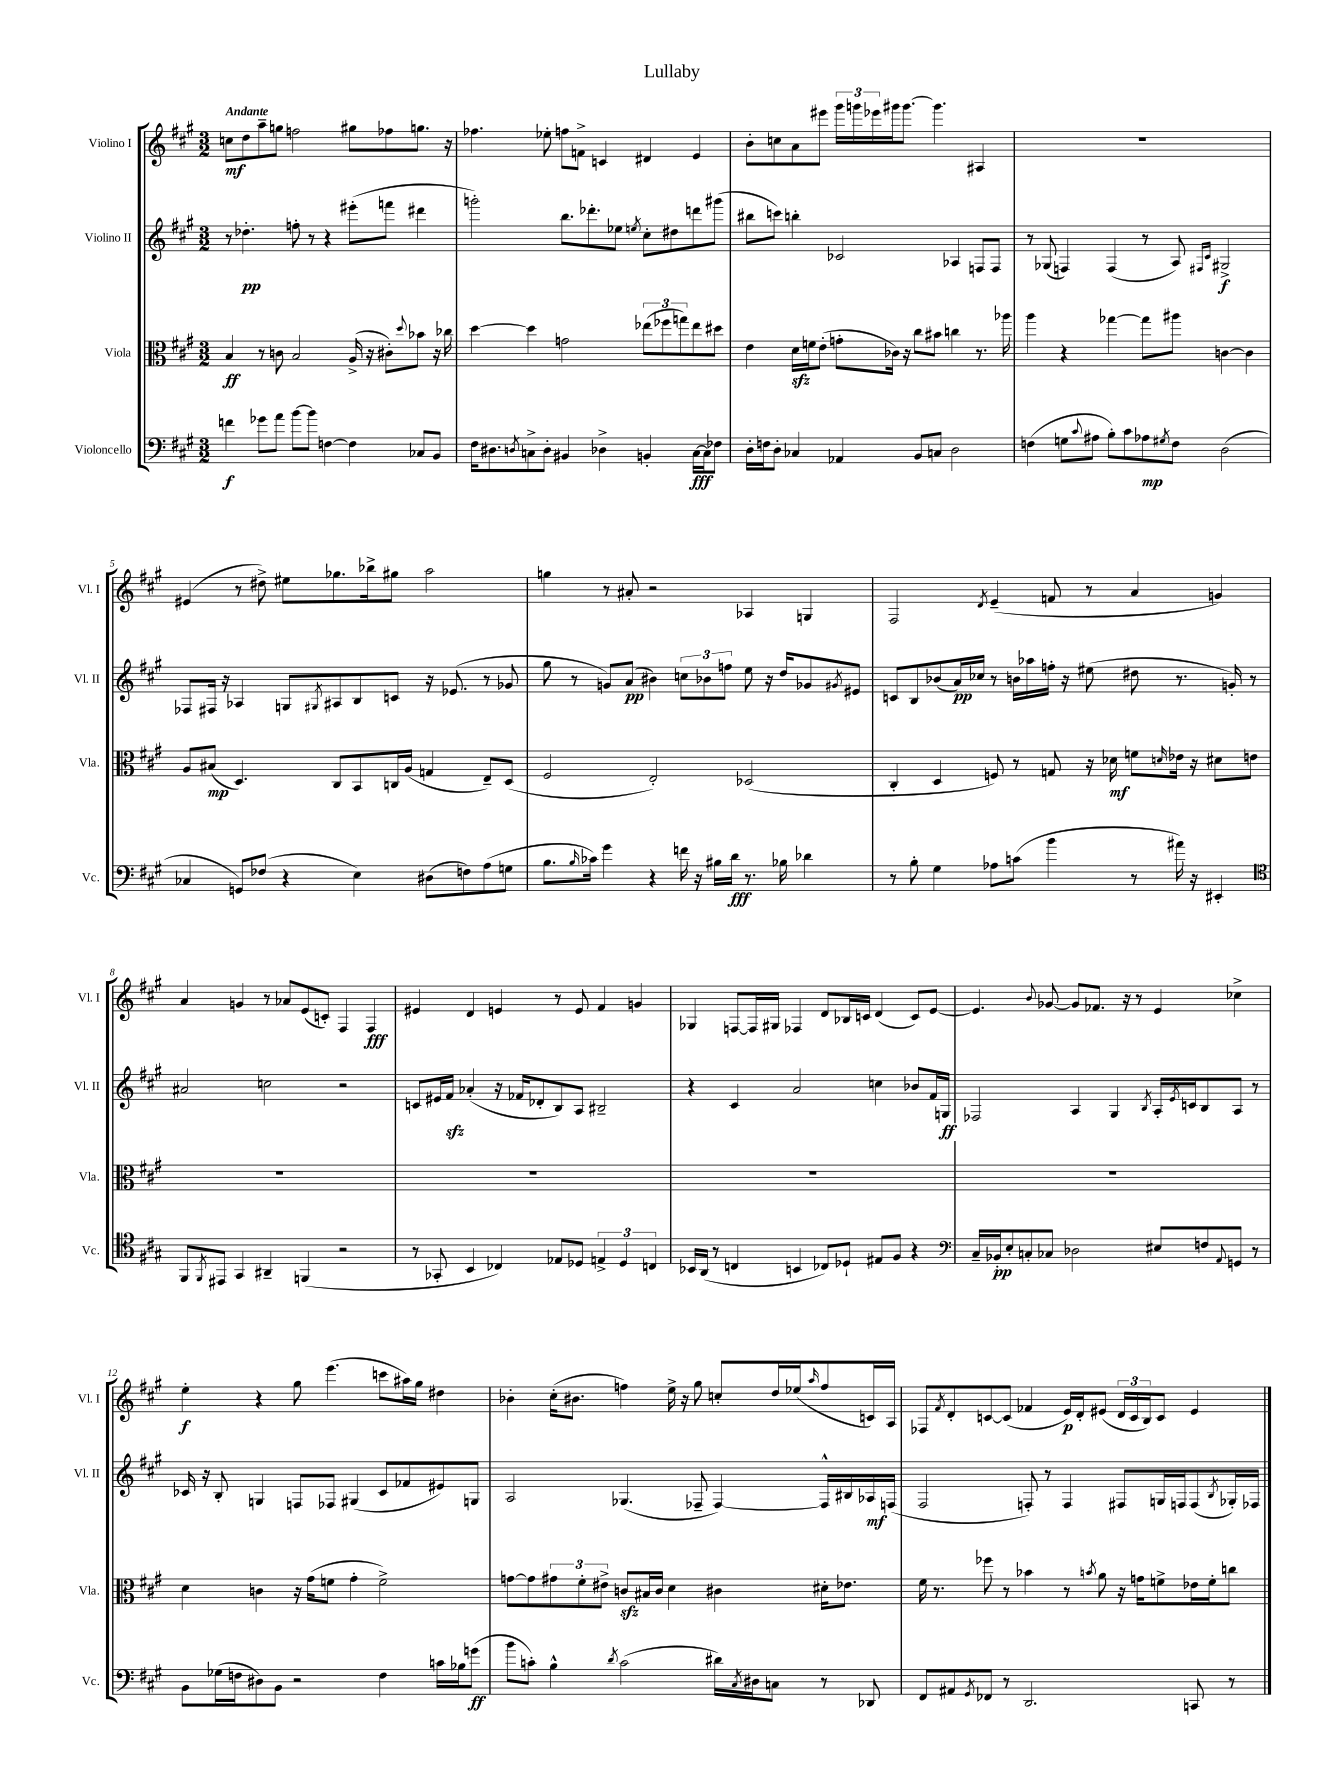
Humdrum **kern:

**kern	**kern	**kern	**kern
*staff4	*staff3	*staff2	*staff1
*clefF4	*clefC3	*clefG2	*clefG2
*k[f#c#g#]	*k[f#c#g#]	*k[f#c#g#]	*k[f#c#g#]
*M3/2	*M3/2	*M3/2	*M3/2
4f	4B	8r	8cc
.	.	4.dd-'	8dd
8g-	8r	.	8aa~
8a	8c	.	8gg
[8b	2B	8ff'	2ff
8b]	.	8r	.
[4F	.	4r	.
4F]	(16A^	(8eee#'	8gg#
.	16r	.	.
.	8c#')	8fff	8ff-
.	8qqdd	.	.
8C-	8b-	4ddd#	8.gg
8BB	16r	.	.
.	16cc-	.	16r
=	=	=	=
16F#	[4dd	2ggg')	4.ff-
8.D#	.	.	.
8qD	.	.	.
8C^	4dd]	.	.
8D'	.	.	8ee-'
4BB#	2g	8.bb	8ff
.	.	.	8f^
.	.	8.ddd-'	.
4D-^	.	.	4c
.	.	8ee-	.
.	.	8qee	.
4BB'	(12ee-	8cc#'	4d#
.	12ff-	.	.
.	.	8dd#	.
.	12gg)	.	.
[16C	8ee-	8ddd	4e
16C]	.	.	.
8F-	8dd#	(8ggg#	.
=	=	=	=
16D'	4e	8bb#	8b'
16F	.	.	.
8D'	.	8ccc)	8cc
4C-	16d	4bb'	8a
.	16f	.	.
.	(8e'	.	8eee#
4AA-	8g'	2c-	24ggg#
.	.	.	24ggg
.	.	.	24eee-
.	16c-)	.	16ggg#
.	16r	.	[8.ggg#
8BB	8cc#	.	.
8C	8b#	.	4.ggg#]
2D	4cc	4A-	.
.	8.r	8F	4A#
.	.	8F	.
.	16aa-	.	.
=	=	=	=
(4F	4aa	8r	1.r
.	.	(8G-	.
8G	4r	4F)	.
8qqc#	.	.	.
8A#	.	.	.
8B')	[4gg-	(4F	.
8c#	.	.	.
8A-	8gg-]	8r	.
8qG#	.	.	.
8F	8aa#	8A)	.
.	.	16qqF#	.
.	.	16qqc#	.
(2D	[4c	2G#^	.
.	4c]	.	.
=	=	=	=
4C-	8A	8F-	(4e#
.	(8B#	16F#	.
.	.	16r	.
8GG)	4.D)	4A-	8r
(8F-	.	.	8dd#^)
4r	.	8G	8ee#
.	.	8qG#	.
.	8C#	8A#	8.gg-
4E)	8BB	8B	.
.	.	.	16bb-^
.	16C	8c	8gg#
.	(16A	.	.
(8D#	4G	16r	2aa
.	.	(8.e-	.
8F)	.	.	.
(8A	8E~)	8r	.
8G	(8D	8g-	.
=	=	=	=
8.B	2F#	8gg#	4gg
.	.	8r	.
16qqB	.	.	.
16c-)	.	.	.
4g#	.	8g)	8r
.	.	(8a	8a#'
4r	2E')	4b#)	2r
16f	.	12cc	.
16r	.	.	.
.	.	12b-	.
16B#	.	.	.
.	.	12ff	.
16d	.	.	.
8.r	(2D-	8ee	4A-
.	.	16r	.
16B-	.	16dd	.
4d-	.	8g-	4G
.	.	8qg#	.
.	.	8e#	.
=	=	=	=
8r	4C#'	8c	2F#
8B'	.	8B	.
4G#	4D	(8b-	.
.	.	16a)	.
.	.	16cc-	.
.	.	.	8qd
8A-	8F)	8r	(4e~
(8c	8r	16b	.
.	.	16aa-	.
4b	8G	16ff'	8f
.	.	16r	.
.	16r	(8ee#	8r
.	16d-	.	.
8r	8f	8dd#	4a
.	16qqd	.	.
16a#)	16e-	8.r	.
16r	16r	.	.
4EE#'	8d#	.	4g)
.	.	16g')	.
.	8e	8r	.
=	=	=	=
*clefC4	*	*	*
8FF#	1.r	2a#	4a
8qFF#	.	.	.
8EE#	.	.	.
4GG#	.	.	4g
4AA#~	.	2cc	8r
.	.	.	8a-
(4FF	.	.	(8e
.	.	.	8c')
2r	.	2r	4F#
.	.	.	4F#
=	=	=	=
8r	1.r	8c	4e#
8GG-'	.	16e#	.
.	.	16f#	.
4BB	.	(4a-'	4d
4C-)	.	16r	4e
.	.	16f-	.
.	.	8d-'	.
8E-	.	8B)	8r
8D-	.	8A	8e
6E^	.	2B#~	4f#
6D-	.	.	.
.	.	.	4g
6C	.	.	.
=	=	=	=
16BB-	1.r	4r	4G-
(16AA	.	.	.
8r	.	.	.
4C	.	4c#	[8F
.	.	.	16F]
.	.	.	16G#
4BB	.	2a	4F-
8C-)	.	.	8d
8D-`	.	.	16B-
.	.	.	16c
8E#	.	4cc	(4d
8F#	.	.	.
4r	.	8b-	8c)
.	.	16f#	[8e
.	.	16G	.
=	=	=	=
*clefF4	*	*	*
16C#~	1.r	2F-	4.e]
16BB-'	.	.	.
8E'	.	.	.
8C'	.	.	.
.	.	.	8qqb
8C-	.	.	[8g-
2D-	.	4A	8g-]
.	.	.	8.f-
.	.	4G#	.
.	.	.	16r
.	.	.	8r
.	.	8qB	.
8E#	.	16A'	4e
.	.	8qe	.
.	.	16c	.
8F	.	8B	.
8qqAA	.	.	.
8GG	.	8A	4cc-^
8r	.	8r	.
=	=	=	=
8BB	4d	16c-	4ee'
.	.	16r	.
(16G-	.	8B'	.
16F	.	.	.
8D#)	4c	4G	4r
8BB	.	.	.
2r	16r	8F	8gg#
.	(16g#	.	.
.	8f	8F-	(4.eee
.	4g#'	(4G#	.
4F	2f^)	8c-	8ccc
.	.	8f-	16aa#)
.	.	.	16gg#
16c	.	8e#)	4dd#
16B-	.	.	.
(8g	.	8G	.
=	=	=	=
8b	[8g	2A	4b-'
8c')	8g]	.	.
4B^^	12g#	.	(16cc#'
.	.	.	8.b#
.	12f#'	.	.
.	12e#^	.	.
8qd	.	.	.
(2c	8c	(4.G-	4ff)
.	16B#	.	.
.	16c	.	.
.	4d	.	16ee^
.	.	.	16r
.	.	8F-~	8gg#
16d#)	4c#	[4F-)	8cc'
8qC#	.	.	.
16D#	.	.	.
8C	.	.	16dd
.	.	.	(16ee-
.	.	.	16qqaa
8r	16d#'	16F-^^]	8ff
.	8.e-	16B#	.
8DD-	.	16A-	16c)
.	.	(16F	16A
=	=	=	=
8FF#	16f#	2F#	8F-
.	8.r	.	.
.	.	.	8qf#
8AA#	.	.	8d'
8qGG#	.	.	.
8FF-	8ff-	.	[8c
8r	8r	.	(8c]
2.DD	4b-	8F')	4f-
.	.	8r	.
.	8r	4F	16e)
.	.	.	16d'
.	8qb	.	.
.	8a	.	(8e#
.	16r	8F#	24d
.	.	.	24c
.	16g	.	.
.	.	.	24B)
.	8f^	16G	8c
.	.	16F	.
8CC	16e-	(8F	4e#
.	16f'	.	.
.	.	8qB	.
8r	8cc	16G-')	.
.	.	16F-	.
==	==	==	==
*-	*-	*-	*-
